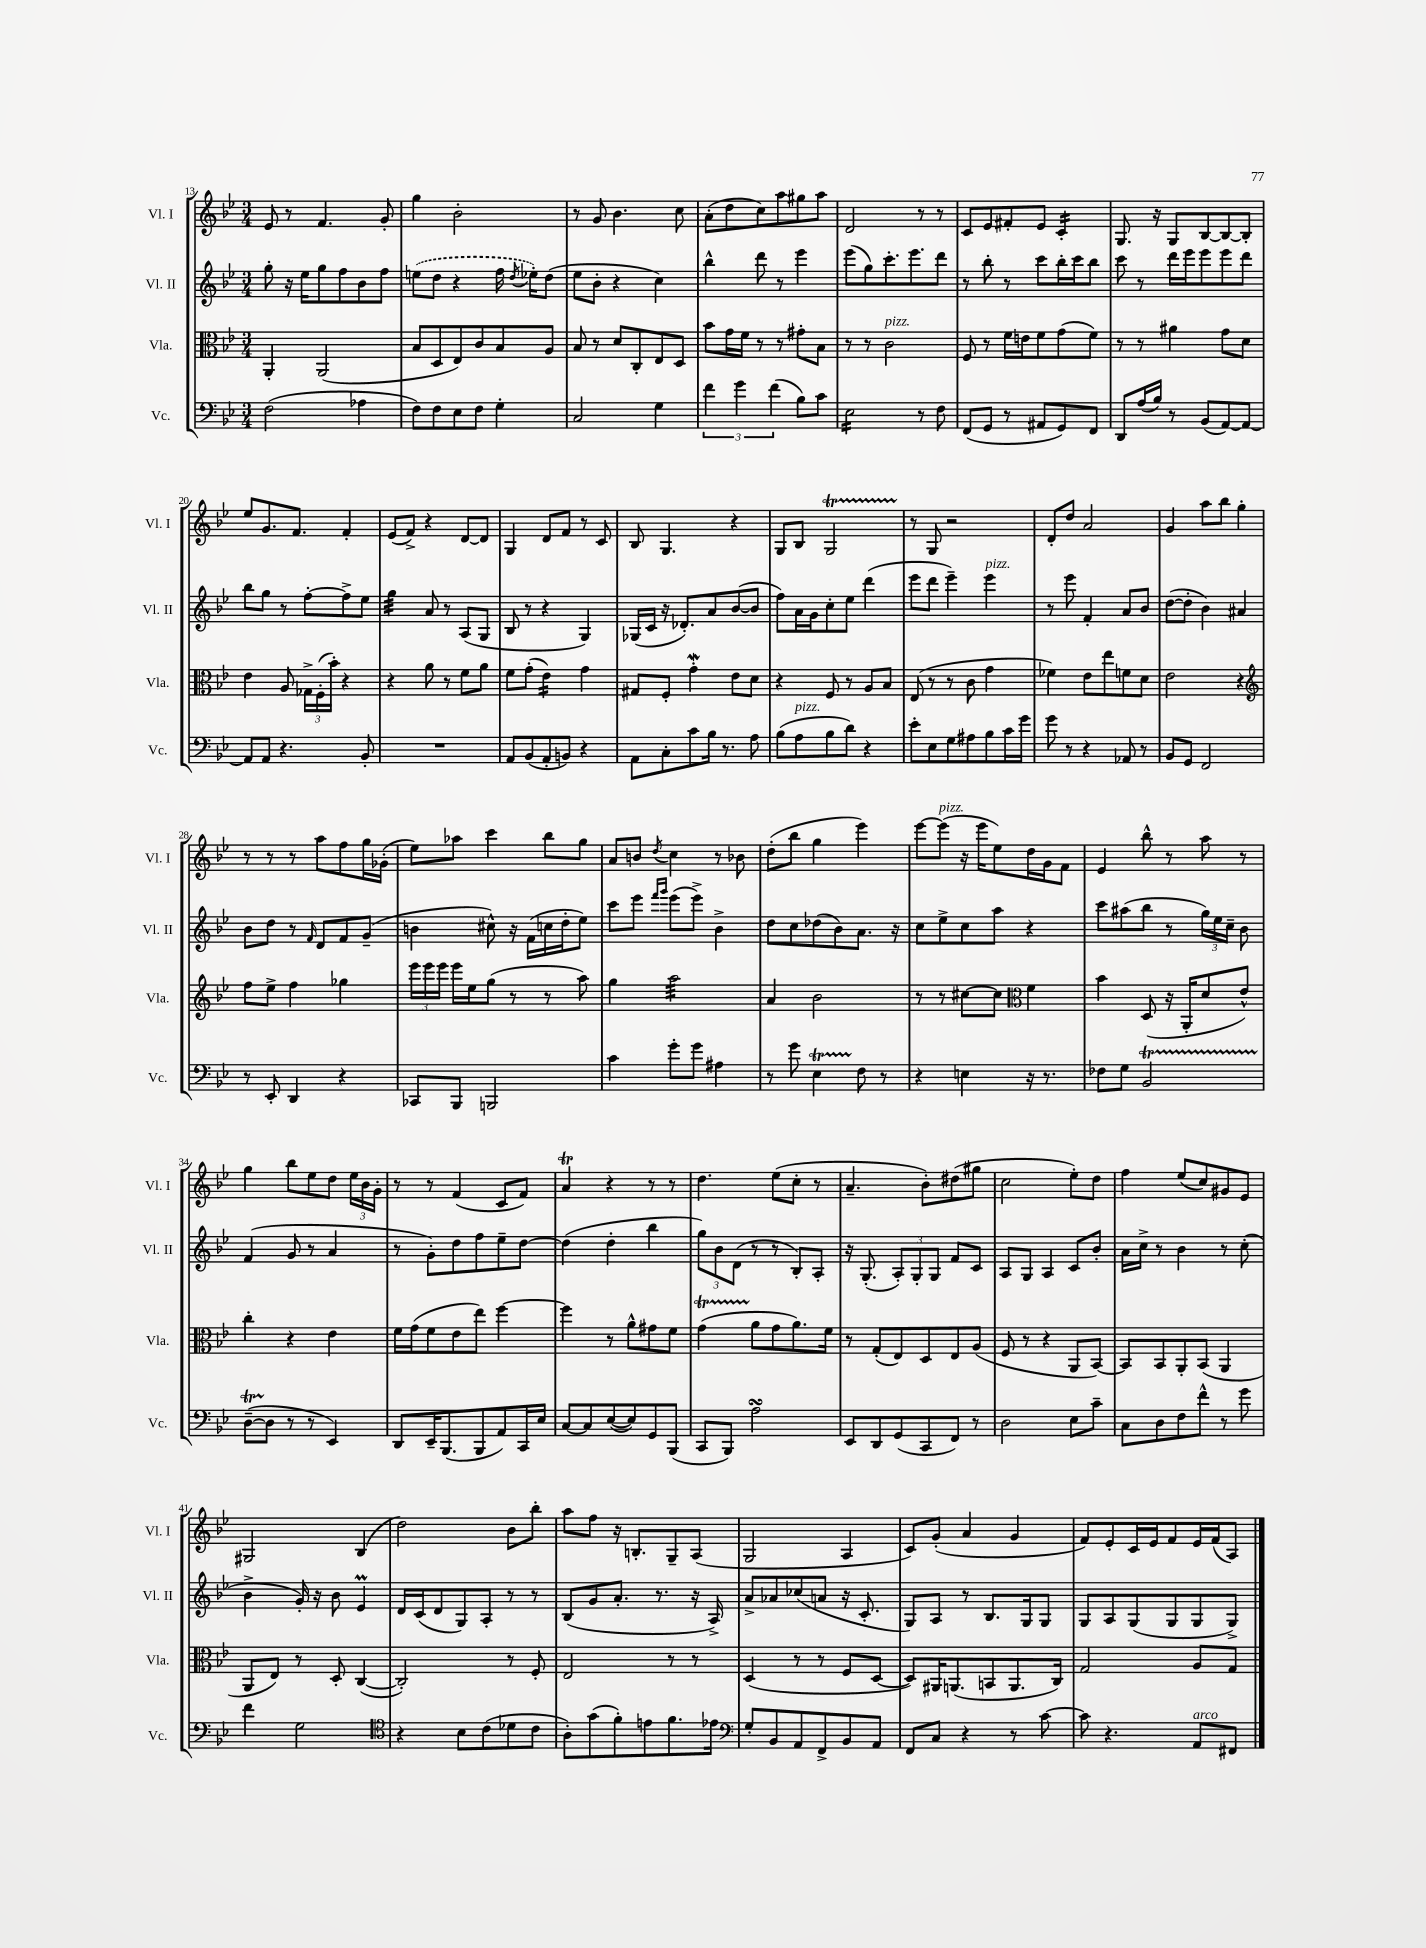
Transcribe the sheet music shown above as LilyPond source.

<<
\new StaffGroup <<
\new Staff = "s0" \with { instrumentName = "Vl. I" shortInstrumentName = "Vl. I" } {
    \clef treble \key bes \major \numericTimeSignature \time 3/4
    \autoBeamOff ees'8 r8 f'4. g'8-. |
    g''4 bes'2-. |
    r8 g'8 bes'4. c''8 |
    a'8[-.( d''8 c''8) a''8 gis''8 a''8] |
    d'2 r8 r8 |
    c'8[ ees'8 fis'8-. ees'8] c'4:16-. |
    g8. r16 g8[ bes8~ bes8~ bes8]-. |
    ees''8[ g'8. f'8.] f'4-. |
    ees'8[( f'8]->) r4 d'8[~ d'8] |
    g4 d'8[ f'8] r8 c'8 |
    bes8 g4. r4 |
    g8[ bes8] g2\startTrillSpan |
    r8\stopTrillSpan g8 r2 |
    d'8[-. d''8] a'2 |
    g'4 a''8[ bes''8] g''4-. |
    r8 r8 r8 a''8[ f''8 g''16 ges'16]-.( |
    ees''8[) aes''8] c'''4 bes''8[ g''8] |
    a'8[ b'8] \acciaccatura { d''8 } c''4 r8 bes'8 |
    d''8[-.( bes''8] g''4 ees'''4) |
    ees'''8[~ ees'''8]^\markup { \italic "pizz." }( r16 ees'''16[ ees''8) d''16 g'16 f'8] |
    ees'4 bes''8-^ r8 a''8 r8 |
    g''4 bes''8[ ees''8 d''8] \tuplet 3/2 { ees''16[ bes'16 g'16]-. } |
    r8 r8 f'4( c'8[ f'8]) |
    a'4\trill r4 r8 r8 |
    d''4. ees''8[( c''8]-. r8 |
    a'4.-- bes'8[-.) dis''8( gis''8] |
    c''2 ees''8[-.) d''8] |
    f''4 ees''8[( c''8) gis'8 ees'8] |
    gis2 bes4( |
    d''2) bes'8[ bes''8]-. |
    a''8[ f''8] r16 b8.[-. g8-- a8]( |
    g2 a4 |
    c'8[) g'8]-.( a'4 g'4 |
    f'8[) ees'8-. c'16 ees'16 f'8 ees'16 f'16( a8]) \bar "|." |
}
\new Staff = "s1" \with { instrumentName = "Vl. II" shortInstrumentName = "Vl. II" } {
    \clef treble \key bes \major \numericTimeSignature \time 3/4
    \autoBeamOff g''8-. r16 ees''16[ g''8 f''8 bes'8 f''8] |
    \once \slurDashed e''8[( d''8] r4 f''16 \acciaccatura { d''8 } ees''16[-.) d''8]( |
    ees''8[ bes'8]-. r4 c''4) |
    bes''4-^ d'''8 r8 ees'''4 |
    ees'''8[( g''8) c'''8.-. ees'''8. d'''8] |
    r8 bes''8-. r8 c'''8[ bes''16-. c'''16 bes''8] |
    c'''8 r8 d'''16[ ees'''16 ees'''8 ees'''8 d'''8] |
    bes''8[ g''8] r8 f''8[~-. f''8-> ees''8] |
    g''4:32 a'8 r8 a8[( g8] |
    bes8 r8 r4 g4) |
    ges16[( c'16] r16 des'8.[-.) a'8 bes'8~( bes'8] |
    f''8[) a'16 g'16 c''8-. ees''8] d'''4( |
    ees'''8[ d'''8] ees'''4--) ees'''4^\markup { \italic "pizz." } |
    r8 ees'''8 f'4-. a'8[ bes'8] |
    d''8[~( d''8]-. bes'4) ais'4 |
    bes'8[ d''8] r8 \grace { f'16 } d'8[ f'8 g'8]--( |
    b'4 cis''8-^) r16 f'16[( c''16 d''16-. ees''8]) |
    c'''8[ ees'''8] \grace { f'''16[ g'''16] } ees'''8[( ees'''8]->) bes'4-> |
    d''8[ c''8 des''8( bes'8) a'8.] r16 |
    c''8[ ees''8-> c''8 a''8] r4 |
    c'''8[ ais''8( bes''8] r8 \tuplet 3/2 { g''16[) ees''16 c''16]-- } bes'8 |
    f'4( g'8 r8 a'4 |
    r8 g'8[-.) d''8 f''8 ees''8-- d''8]~ |
    d''4( d''4-. bes''4 |
    \tuplet 3/2 { g''8[) bes'8 d'8]( } r8 r8 bes8[-.) a8]-. |
    r16 g8.-.( \tuplet 3/2 { a8[-.) g8-. g8] } f'8[ c'8] |
    a8[ g8] a4 c'8[ bes'8]-. |
    a'16[ c''16]-> r8 bes'4 r8 c''8-.( |
    bes'4-> g'16-.) r16 bes'8 ees'4\prall |
    d'16[ c'16( d'8 g8) a8]-. r8 r8 |
    bes8[( g'8 a'8.]-. r8. r16 a16->) |
    a'8[-> aes'8 ces''8( a'8] r16 c'8.-. |
    g8[) a8] r8 bes8.[ g16 g8] |
    g8[ a8 g8( g8 g8 g8]->) \bar "|." |
}
\new Staff = "s2" \with { instrumentName = "Vla." shortInstrumentName = "Vla." } {
    \clef alto \key bes \major \numericTimeSignature \time 3/4
    \autoBeamOff a,4-. a,2( |
    bes8[ d8 ees8) c'8 bes8 a8] |
    bes8 r8 d'8[ c8-. ees8 d8] |
    bes'8[ g'16 f'16] r8 r8 gis'8[-. bes8] |
    r8 r8 c'2^\markup { \italic "pizz." } |
    f8 r8 f'16[ e'16 f'8 g'8( f'8]) |
    r8 r8 ais'4 g'8[ d'8] |
    ees'4 a8 \tuplet 3/2 { ges16[-> f16-.( bes'16]-.) } r4 |
    r4 a'8 r8 f'8[ a'8] |
    f'8[ g'8]-.( ees'4:16) g'4 |
    gis8[ f8]-. g'4-.\mordent ees'8[ d'8] |
    r4 f8 r8 a8[ bes8] |
    ees8( r8 r8 c'8 g'4 |
    fes'4) ees'8[ ees''8 f'8 d'8] |
    ees'2 r4 |
    \clef treble f''8[ ees''8]-> f''4 ges''4 |
    \tuplet 3/2 { ees'''16[ ees'''16 ees'''16] } ees'''16[ ees''16 g''8]( r8 r8 a''8) |
    g''4 a''2:32 |
    a'4 bes'2 |
    r8 r8 cis''8[~ cis''8] \clef alto f'4 |
    bes'4 d8( r16 a,16[-. d'8 ees'8]-^) |
    c''4-. r4 ees'4 |
    f'16[ g'16( f'8 ees'8 ees''8]) f''4~ |
    f''4 r8 a'8[-^ gis'8 f'8] |
    g'4\startTrillSpan( a'8[\stopTrillSpan g'8 a'8.) f'16] |
    r8 g8[-.( ees8) d8 ees8 a8]( |
    f8 r8 r4 a,8[ bes,8]~) |
    bes,8[ bes,8 a,8-. bes,8]( a,4 |
    a,8[ ees8]) r8 d8-. c4~( |
    c2-.) r8 f8-. |
    ees2 r8 r8 |
    d4( r8 r8 f8[ d8]~ |
    d8[) ais,16 a,8.( b,8 a,8. c16]) |
    g2 a8[ g8] \bar "|." |
}
\new Staff = "s3" \with { instrumentName = "Vc." shortInstrumentName = "Vc." } {
    \clef bass \key bes \major \numericTimeSignature \time 3/4
    \autoBeamOff f2( aes4 |
    f8[) f8 ees8 f8] g4-. |
    c2 g4 |
    \tuplet 3/2 { f'4 g'4 f'4( } bes8[) c'8] |
    ees2:16 r8 f8 |
    f,8[( g,8] r8 ais,8[ g,8) f,8] |
    d,8[ a16( bes16]) r8 bes,8[( a,8~) a,8]~ |
    a,8[ a,8] r4. bes,8-. |
    R2. |
    a,8[ bes,8( a,8-. b,8]) r4 |
    a,8[ c8-. c'8 bes16] r8. a8 |
    bes8[( a8^\markup { \italic "pizz." } bes8 d'8]) r4 |
    ees'8[-. ees8 g8 ais8 bes8 c'16 g'16] |
    g'8 r8 r4 aes,8 r8 |
    bes,8[ g,8] f,2 |
    r8 ees,8-. d,4 r4 |
    ces,8[ bes,,8] b,,2 |
    c'4 g'8[-. g'8] ais4 |
    r8 g'8 ees4\startTrillSpan f8\stopTrillSpan r8 |
    r4 e4 r16 r8. |
    fes8[ g8] bes,2\startTrillSpan |
    d8[~--( d8]\stopTrillSpan r8 r8 ees,4) |
    d,8[ ees,16-- bes,,8.( bes,,8 a,8) c,16 ees16] |
    c8[~ c8 ees8~( ees8) g,8 bes,,8]( |
    c,8[ bes,,8]) a2\turn |
    ees,8[ d,8 g,8( c,8 f,8]) r8 |
    d2 ees8[ c'8]-- |
    c8[ d8 f8 f'8]-^ r8 g'8 |
    f'4 g2 |
    \clef tenor r4 bes8[ c'8( des'8 c'8] |
    a8[-.) g'8( f'8-.) e'8 f'8. ees'16] |
    \clef bass g8[-. bes,8 a,8 f,8-> bes,8 a,8] |
    f,8[ c8] r4 r8 c'8~ |
    c'8 r4. a,8[^\markup { \italic "arco" } fis,8] \bar "|." |
}
>>
>>
\layout { \context { \Score currentBarNumber = #13 } }
